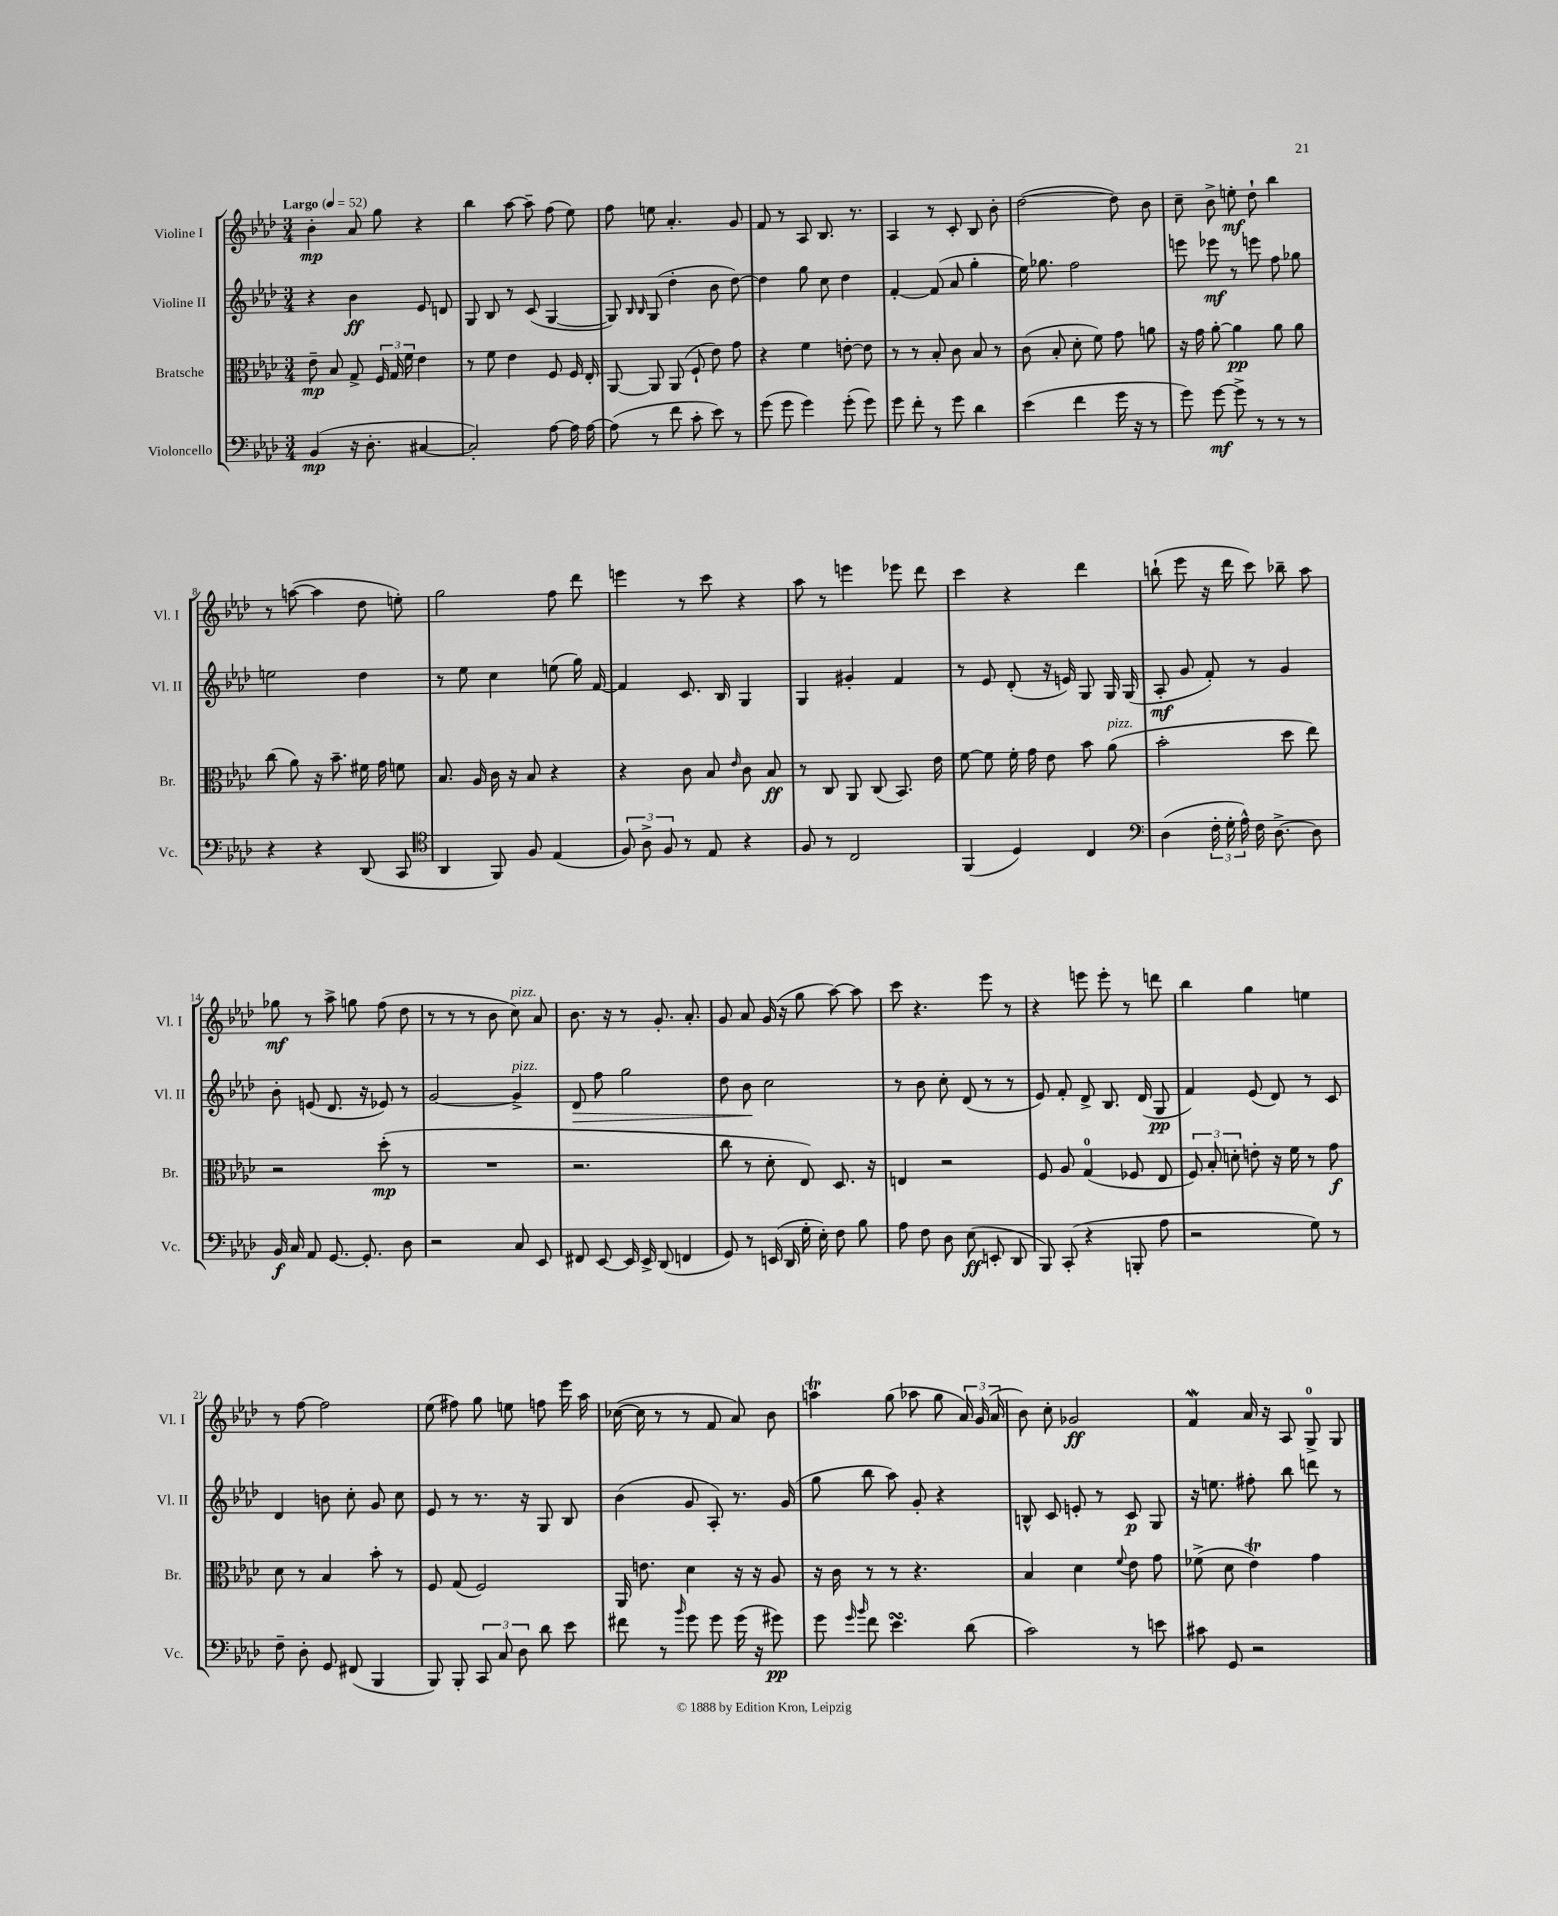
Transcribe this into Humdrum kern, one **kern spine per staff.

**kern	**dynam	**kern	**dynam	**kern	**dynam	**kern	**dynam
*part4	*part4	*part3	*part3	*part2	*part2	*part1	*part1
*staff4	*staff4	*staff3	*staff3	*staff2	*staff2	*staff1	*staff1
*I"Violoncello	*	*I"Bratsche	*	*I"Violine II	*	*I"Violine I	*
*I'Vc.	*	*I'Br.	*	*I'Vl. II	*	*I'Vl. I	*
*clefF4	*	*clefC3	*	*clefG2	*	*clefG2	*
*k[b-e-a-d-]	*	*k[b-e-a-d-]	*	*k[b-e-a-d-]	*	*k[b-e-a-d-]	*
*M3/4	*	*M3/4	*	*M3/4	*	*M3/4	*
*MM52	*	*MM52	*	*MM52	*	*MM52	*
=1	=1	=1	=1	=1	=1	=1	=1
!	!	!	!	!	!	!LO:TX:a:B:t=Largo	!
(4BB-/	mp	8e-~\	mp	4r	.	4b-'\	mp
.	.	8B-/	.	.	.	.	.
16r	.	8G^/	.	4b-\	ff	8a-/	.
8.D-'\	.	.	.	.	.	.	.
.	.	24F/	.	.	.	8gg\	.
.	.	24G/	.	.	.	.	.
.	.	24f\	.	.	.	.	.
[4C#X/	.	4e-\	.	8e-/	.	4r	.
.	.	.	.	8dn/	.	.	.
=2	=2	=2	=2	=2	=2	=2	=2
2C#'/])	.	8r	.	8G/	.	4bb-\	.
.	.	8f\	.	8B-/	.	.	.
.	.	4e-\	.	8r	.	[8aa-\	.
.	.	.	.	(8c/	.	8aa-~\]	.
[8A-\	.	8F/	.	[4G/	.	(8ff\	.
16A-\]	.	16F/	.	.	.	8ee-\)	.
[16A-\	.	16E-'/	.	.	.	.	.
=3	=3	=3	=3	=3	=3	=3	=3
(8A-\]	.	[8AA-/	.	8G/])	.	8ff\	.
.	.	.	.	16qqB-/	.	.	.
.	.	.	.	16qqB-/	.	.	.
8r	.	8AA-/]	.	(8G/	.	8een\	.
8f\	.	(8AA-/	.	4dd-'\	.	4.a-'/	.
8c'\	.	8F`/	.	.	.	.	.
8e-\)	.	8e-\)	.	8b-\	.	.	.
8r	.	8g\	.	[8dd-\)	.	8g/	.
=4	=4	=4	=4	=4	=4	=4	=4
(8g\	.	4r	.	4dd-\]	.	8f/	.
8g\	.	.	.	.	.	8r	.
4g\)	.	4f\	.	8gg\	.	8A-/	.
.	.	.	.	8cc\	.	8.B-/	.
(8g'\	.	[8en'\	.	4dd-\	.	.	.
.	.	.	.	.	.	8.r	.
8g\)	.	8e\]	.	.	.	.	.
=5	=5	=5	=5	=5	=5	=5	=5
8g\	.	8r	.	[4f'/	.	4A-/	.
8f'\	.	8r	.	.	.	.	.
8r	.	8B-'/	.	(8f/]	.	8r	.
8g\	.	8c\	.	8a-/	.	8c'/	.
4d-\	.	8B-/	.	4gg'\	.	8B-/	.
.	.	8r	.	.	.	8b-'\	.
=6	=6	=6	=6	=6	=6	=6	=6
(4e-\	.	(8c\	.	16ee-\)	.	([2dd-\	.
.	.	.	.	8.gg-X\	.	.	.
.	.	8B-'/	.	.	.	.	.
4f\	.	8d-'\	.	2ff\	.	.	.
.	.	8f\)	.	.	.	.	.
16g\	.	8g\	.	.	.	8dd-\])	.
16r	.	.	.	.	.	.	.
8r	.	8an\	.	.	.	8b-\	.
=7	=7	=7	=7	=7	=7	=7	=7
8g\)	.	16r	.	8eeen\	.	8cc~\	.
.	.	16g\	.	.	.	.	.
[8g\	mf	[8a-'\	.	8eee-X\	mf	8b-^\	.
8g^\]	.	4a-\]	pp	8r	.	8een'\	mf
8r	.	.	.	8eeen\	.	8dd-`\	.
8r	.	8a-\	.	8ff\	.	4bb-\	.
8r	.	8a-\	.	8gg-X\	.	.	.
!!LO:LB:g=z
=8	=8	=8	=8	=8	=8	=8	=8
4r	.	(8cc\	.	2een\	.	8r	.
.	.	8a-\)	.	.	.	([8aan\	.
4r	.	16r	.	.	.	4aa\]	.
.	.	8.b-~\	.	.	.	.	.
(8DD-/	.	16f#X\	.	4dd-\	.	8dd-\	.
.	.	16g\	.	.	.	.	.
8CC/	.	8fn\	.	.	.	8een'\)	.
=9	=9	=9	=9	=9	=9	=9	=9
*clefC4	*	*	*	*	*	*	*
4AA-/	.	8.B-/	.	8r	.	2gg\	.
.	.	.	.	8ee-\	.	.	.
.	.	16A-/	.	.	.	.	.
8FF/)	.	16c\	.	4cc\	.	.	.
.	.	16r	.	.	.	.	.
8F/	.	8B-/	.	.	.	.	.
(4E-/	.	4r	.	(8een\	.	8ff\	.
.	.	.	.	16gg\)	.	8ddd-\	.
.	.	.	.	[16f/	.	.	.
=10	=10	=10	=10	=10	=10	=10	=10
12F/)	.	4r	.	4f/]	.	4eeen\	.
12A-^\	.	.	.	.	.	.	.
12F/	.	.	.	.	.	.	.
8r	.	8c\	.	8.c/	.	8r	.
8E-/	.	8B-/	.	.	.	8ccc\	.
.	.	.	.	16B-/	.	.	.
.	.	16qqe-/	.	.	.	.	.
4r	.	8c\	.	4G/	.	4r	.
.	.	8B-/	ff	.	.	.	.
=11	=11	=11	=11	=11	=11	=11	=11
8F/	.	8r	.	4G/	.	8aa-\	.
8r	.	8C/	.	.	.	8r	.
2C/	.	8AA-/	.	4g#X'/	.	4eeen\	.
.	.	(8C/	.	.	.	.	.
.	.	8.BB-/)	.	4f/	.	8eee-X\	.
.	.	.	.	.	.	8ddd-\	.
.	.	16e-\	.	.	.	.	.
=12	=12	=12	=12	=12	=12	=12	=12
(4FF/	.	[8f\	.	8r	.	4ccc\	.
.	.	8f\]	.	8e-/	.	.	.
4D-/)	.	16f'\	.	(8d-'/	.	4r	.
.	.	16g\	.	.	.	.	.
.	.	8e-\	.	16r	.	.	.
.	.	.	.	16en/)	.	.	.
4C/	.	8b-\	.	8G/	.	4ddd-\	.
!	!	!LO:TX:a:i:t=pizz.	!	!	!	!	!
.	.	(8a-\	.	16G/	.	.	.
.	.	.	.	(16G/	.	.	.
=13	=13	=13	=13	=13	=13	=13	=13
*clefF4	*	*	*	*	*	*	*
(4D-\	.	2b-'\	.	8A-'/	mf	(8bbn`\	.
.	.	.	.	8g/	.	8eee-\	.
24F'\	.	.	.	8f'/)	.	16r	.
24G'\	.	.	.	.	.	.	.
.	.	.	.	.	.	16ddd-\	.
24A-^^\)	.	.	.	.	.	.	.
16F\	.	.	.	8r	.	8ccc\)	.
[8.D-^\	.	.	.	.	.	.	.
.	.	8dd-\	.	4g/	.	8bb-X~\	.
8D-\]	.	8ee-\)	.	.	.	8aa-\	.
!!LO:LB:g=z
=14	=14	=14	=14	=14	=14	=14	=14
16BB-/	f	2r	.	8b-'\	.	8gg-X\	mf
16C/	.	.	.	.	.	.	.
8AA-/	.	.	.	(8en/	.	8r	.
[8.GG/	.	.	.	8.d-/	.	8aa-^\	.
.	.	.	.	.	.	8ggn\	.
8.GG'/]	.	.	.	16r	.	.	.
.	.	(8dd-'\	mp	8e-X/)	.	(8ff\	.
8D-\	.	8r	.	8r	.	8dd-\	.
=15	=15	=15	=15	=15	=15	=15	=15
2r	.	2.r	.	[2g/	.	8r	.
.	.	.	.	.	.	8r	.
.	.	.	.	.	.	8r	.
.	.	.	.	.	.	8b-\	.
!	!	!	!	!	!	!LO:TX:a:i:t=pizz.	!
!	!	!	!	!LO:TX:a:i:t=pizz.	!	!	!
8C/	.	.	.	4g^/]	.	8cc\)	.
8EE-/	.	.	.	.	.	8a-/	.
=16	=16	=16	=16	=16	=16	=16	=16
!	!	!	!	!	!LO:HP:b	!	!
8FF#X/	.	2.r	.	8d-/	>	8.b-\	.
[8EE-/	.	.	.	8ff\	.	.	.
.	.	.	.	.	.	16r	.
16EE-/]	.	.	.	2gg\	.	8r	.
16EE-^/	.	.	.	.	.	.	.
(8DD-/	.	.	.	.	.	8.g'/	.
4FFn/	.	.	.	.	.	.	.
.	.	.	.	.	.	8.a-'/	.
=17	=17	=17	=17	=17	=17	=17	=17
8GG/)	.	8cc\	.	8dd-\	.	8g/	.
8r	.	8r	.	8b-\	.	8a-/	.
(16EEn/	.	8d-'\	.	2cc\	]	(16g/	.
16DD-/	.	.	.	.	.	16r	.
16G'\	.	8E-/)	.	.	.	8gg\	.
16E-'\)	.	.	.	.	.	.	.
8F\	.	8.D-/	.	.	.	[8aa-\)	.
8B-\	.	.	.	.	.	8aa-\]	.
.	.	16r	.	.	.	.	.
=18	=18	=18	=18	=18	=18	=18	=18
8A-\	.	4En/	.	8r	.	8ccc\	.
8F\	.	.	.	8b-\	.	4.r	.
8D-\	.	2r	.	8cc'\	.	.	.
(8E-\	ff	.	.	(8d-/	.	.	.
8EEn'/	.	.	.	8r	.	8eee-\	.
8DD-/	.	.	.	8r	.	8r	.
=19	=19	=19	=19	=19	=19	=19	=19
8BBB-/)	.	8F/	.	8e-/)	.	4r	.
(8CC'/	.	8A-/	.	8f'/	.	.	.
4r	.	(4G/	.	8d-^/	.	8eeen\	.
.	.	.	.	8.B-/	.	8eee'\	.
8BBBn'/	.	8F-X/	.	.	.	8r	.
.	.	.	.	(16d-/	.	.	.
8A-\	.	8E-/	.	8G/	pp	8dddn\	.
=20	=20	=20	=20	=20	=20	=20	=20
2r	.	12F/)	.	4f/)	.	4bb-\	.
.	.	12B-'/	.	.	.	.	.
.	.	12dn'\	.	.	.	.	.
.	.	8en'\	.	(8e-/	.	4gg\	.
.	.	16r	.	8d-/)	.	.	.
.	.	16f\	.	.	.	.	.
8G\)	.	8r	.	8r	.	4een\	.
8r	.	8g\	f	8c/	.	.	.
!!LO:LB:g=z
=21	=21	=21	=21	=21	=21	=21	=21
8F~\	.	8d-\	.	4d-/	.	8r	.
8D-'\	.	8r	.	.	.	[8ff\	.
8GG/	.	4B-/	.	8bn\	.	2ff\]	.
(8FF#X/	.	.	.	8cc'\	.	.	.
4BBB-/	.	8b-'\	.	8g/	.	.	.
.	.	8r	.	8cc\	.	.	.
=22	=22	=22	=22	=22	=22	=22	=22
8BBB-/)	.	8F/	.	8e-/	.	(8ee-\	.
8BBB-'/	.	(8G/	.	8r	.	8ff#X\)	.
12CC/	.	2F/)	.	8.r	.	8gg\	.
12C/	.	.	.	.	.	.	.
.	.	.	.	.	.	8een\	.
12D-\	.	.	.	.	.	.	.
.	.	.	.	16r	.	.	.
8d-\	.	.	.	8G/	.	8ffn\	.
8e-\	.	.	.	8B-/	.	16eee-\	.
.	.	.	.	.	.	16aa-\	.
=23	=23	=23	=23	=23	=23	=23	=23
8f#X\	.	16AA-/	.	(4b-\	.	([16cc-X\	.
.	.	8.en\	.	.	.	16cc-\]	.
8r	.	.	.	.	.	8r	.
16qqb-/	.	.	.	.	.	.	.
8g\	.	4d-\	.	8g/	.	8r	.
8g\	.	.	.	8A-'/)	.	8f/	.
(16g\	.	16r	.	8.r	.	8a-/)	.
16r	.	16r	.	.	.	.	.
8g#X\)	pp	8A-/	.	.	.	8b-\	.
.	.	.	.	(16g/	.	.	.
=24	=24	=24	=24	=24	=24	=24	=24
8g\	.	16r	.	8gg\	.	4aant\	.
.	.	16c\	.	.	.	.	.
16qqg/	.	.	.	.	.	.	.
16qqb-/	.	.	.	.	.	.	.
8f\	.	8r	.	8bb-\	.	.	.
4.e-sSSS\	.	8r	.	8aa-\)	.	(8gg\	.
.	.	4.r	.	8g'/	.	8aa-X\	.
.	.	.	.	4r	.	8gg\	.
(8d-\	.	.	.	.	.	24a-/)	.
.	.	.	.	.	.	(24g/	.
.	.	.	.	.	.	24a-/	.
=25	=25	=25	=25	=25	=25	=25	=25
2c\)	.	4B-/	.	8Bn^^/	.	8b-\)	.
.	.	.	.	8c/	.	8cc'\	.
.	.	4d-\	.	8en'/	.	2g-X/	ff
.	.	.	.	8r	.	.	.
.	.	8qqf/	.	.	.	.	.
8r	.	8e-\	.	8c/	p	.	.
8en\	.	8g\	.	8G/	.	.	.
=26	=26	=26	=26	=26	=26	=26	=26
8c#X\	.	(8f-X^\	.	16r	.	4fW/	.
.	.	.	.	8.een\	.	.	.
8GG/	.	8d-\	.	.	.	.	.
2r	.	4e-T\)	.	8ff#X'\	.	16a-/	.
.	.	.	.	.	.	16r	.
.	.	.	.	8bb-\	.	8A-/	.
.	.	4g\	.	8dddn\	.	8G^/	.
.	.	.	.	8r	.	8G/	.
==	==	==	==	==	==	==	==
*-	*-	*-	*-	*-	*-	*-	*-
